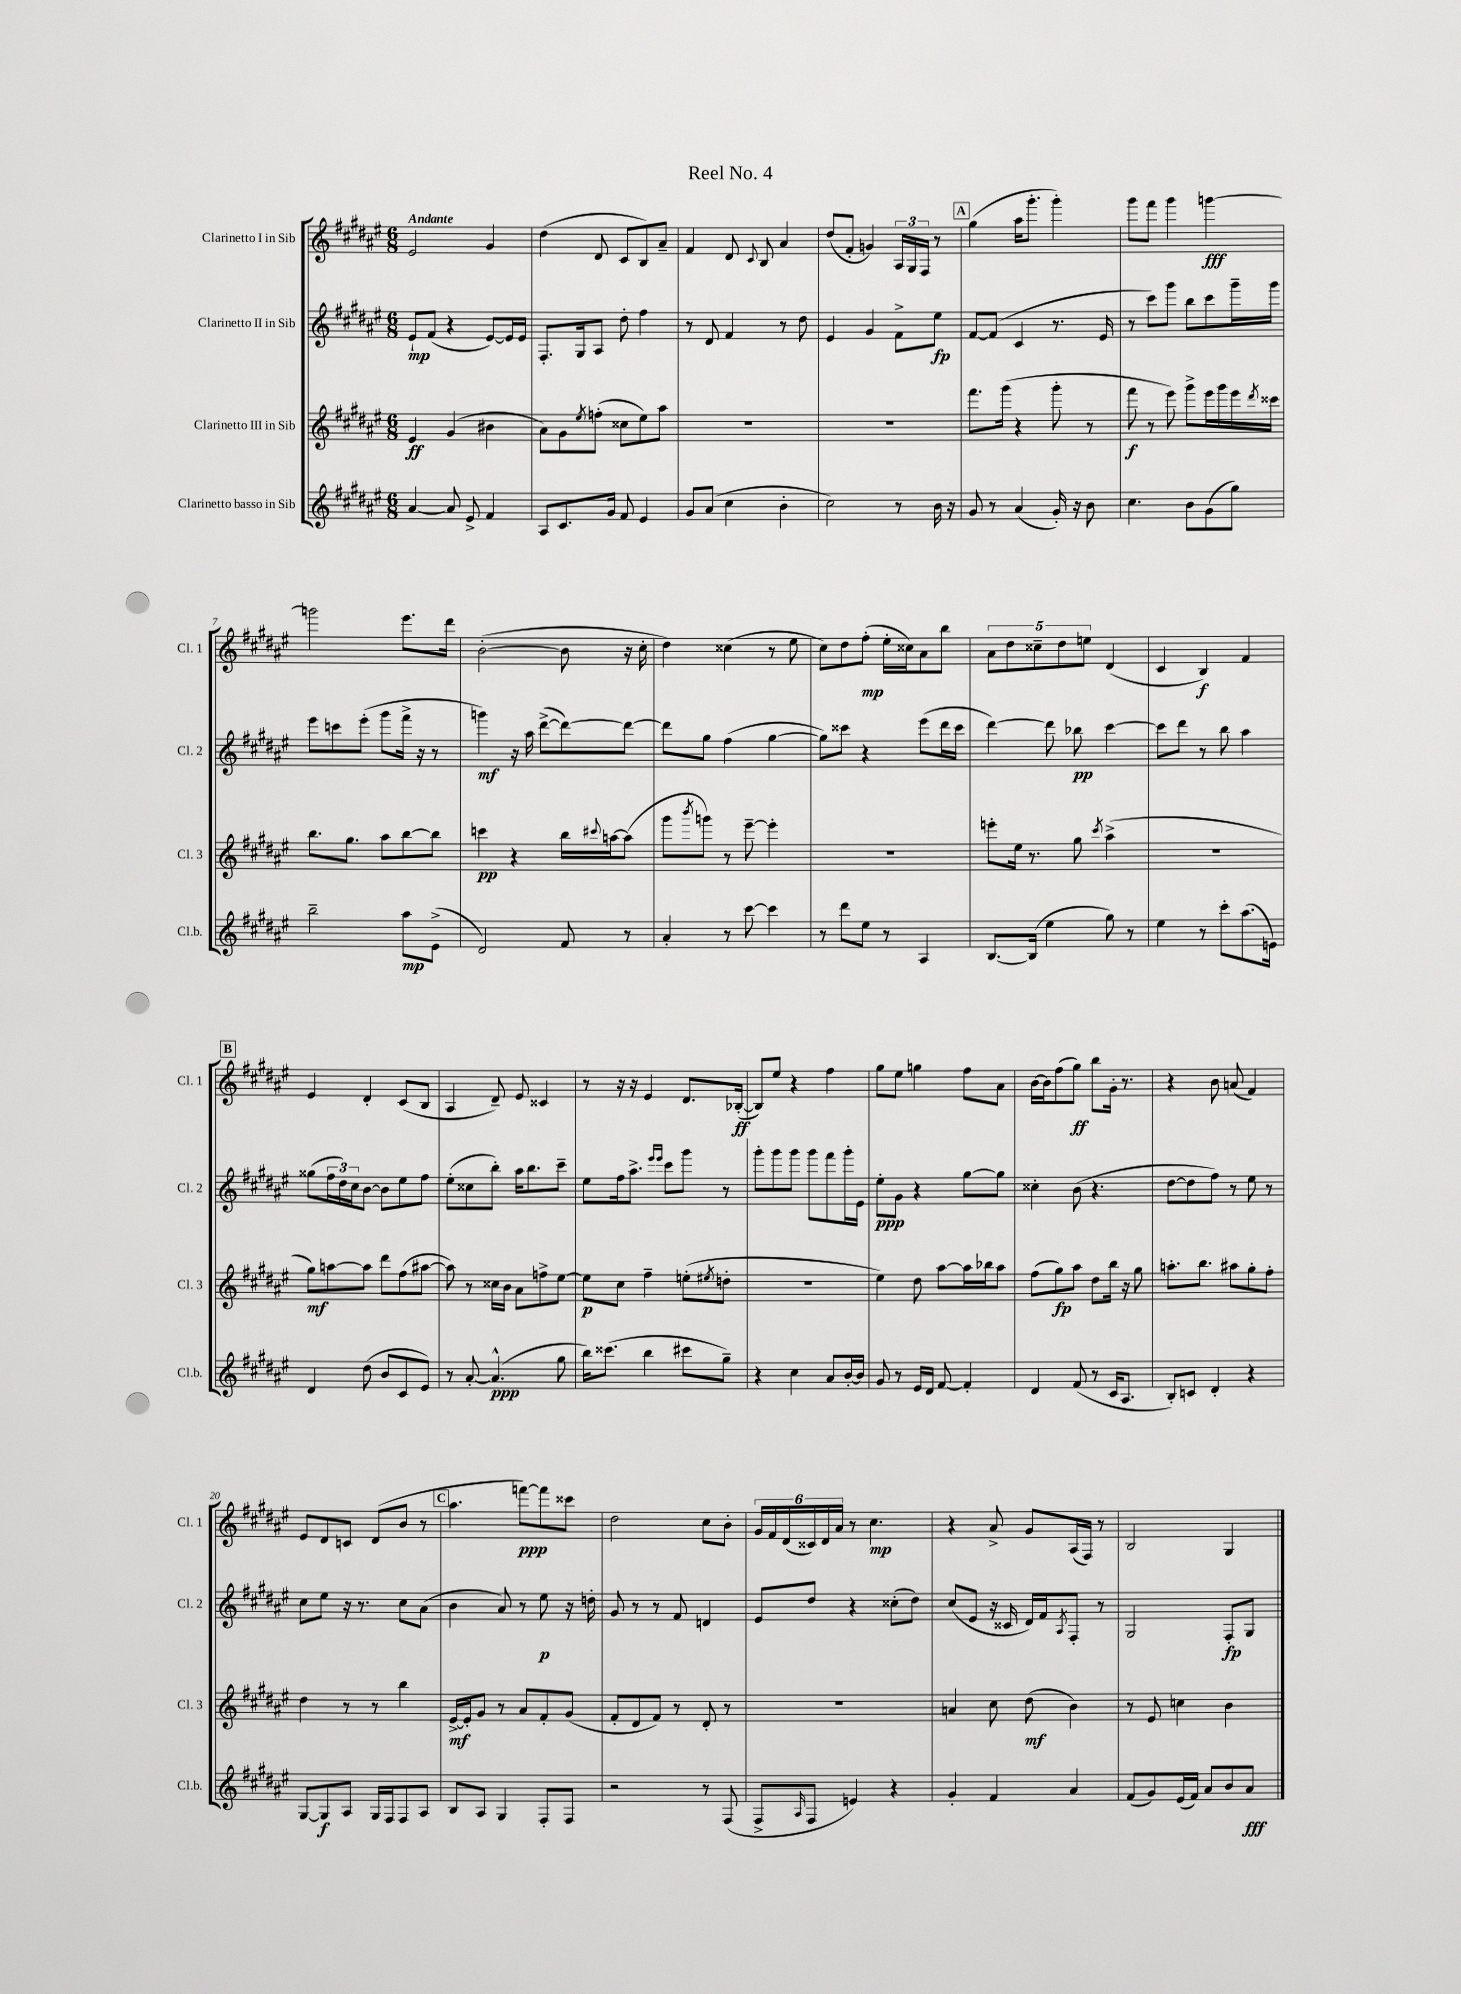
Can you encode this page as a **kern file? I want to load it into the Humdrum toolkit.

**kern	**kern	**kern	**kern
*staff4	*staff3	*staff2	*staff1
*clefG2	*clefG2	*clefG2	*clefG2
*k[f#c#g#d#a#e#]	*k[f#c#g#d#a#e#]	*k[f#c#g#d#a#e#]	*k[f#c#g#d#a#e#]
*M6/8	*M6/8	*M6/8	*M6/8
[4a#	4e#	8e#`	2e#
.	.	(8f#	.
8a#]	(4g#	4r	.
8e#^	.	.	.
4f#	4b#	[8e#)	4g#
.	.	16e#]	.
.	.	16e#	.
=	=	=	=
8A#	8a#)	8.F#'	(4dd#
8.c#	8g#	.	.
.	.	16G#	.
.	8qee#	.	.
.	(8ff'	8A#	8d#
16g#	.	.	.
8f#	8cc##	8dd#'	8c#
4e#	8ee#)	4ff#	8B)
.	8aa#	.	8a#~
=	=	=	=
8g#	2.r	8r	4f#
(8a#	.	8d#	.
4cc#	.	4f#	8d#
.	.	.	8qqc#
.	.	.	8B
4b'	.	8r	4a#
.	.	8dd#	.
=	=	=	=
2cc#)	2.r	4e#	(8dd#
.	.	.	8f#'
.	.	4g#	4g)
8r	.	8f#^	24A#
.	.	.	24G#
.	.	.	24F#
16b	.	8ee#	8r
16r	.	.	.
=	=	=	=
8g#	8.fff#	[8f#	(4gg#
8r	.	(8f#]	.
.	(16ggg#	.	.
(4a#	4r	4c#	16aa#
.	.	.	8.ggg#'
16g#')	8ggg#'	8.r	4ggg#')
16r	.	.	.
8b	8r	.	.
.	.	16e#	.
=	=	=	=
4.cc#	8fff#	8r	8ggg#
.	8r	8ccc#)	8fff#
.	8eee#)	8ggg#	4ggg#
8b	8ggg#^	8bb	.
(8g#	16eee#	8ccc#	[4ggg
.	16ggg#	.	.
8gg#)	16eee#	16ggg#~	.
.	8qddd#	.	.
.	16ccc##	16ggg#	.
=	=	=	=
2bb~	8.bb	8eee#	2ggg]
.	.	8ccc	.
.	8.gg#	.	.
.	.	(8eee#'	.
.	8aa#	8ggg#	.
8aa#	[8bb	16fff#^	8.eee#
.	.	16r	.
(8e#^	8bb]	8r	.
.	.	.	16ddd#
=	=	=	=
2d#)	4ccc	4ggg)	([2b'
.	4r	16r	.
.	.	16aa#	.
.	.	([8ddd#^	.
8f#	16bb	8ddd#_)	8b]
.	8qqccc#	.	.
.	[16aa	.	.
8r	(8aa]	8ddd#_	16r
.	.	.	16cc#'
=	=	=	=
4a#'	8ggg#	8ddd#]	4dd#)
.	8qbbb	.	.
.	8ggg)	8gg#	.
8r	8r	(4ff#	(4cc##
[8ccc#	[8eee#~	.	.
4ccc#]	4eee#']	[4gg#	8r
.	.	.	8ee#
=	=	=	=
8r	2.r	8gg#])	8cc#)
8ddd#	.	8ccc##	8dd#
8ee#	.	4r	(8ff#'
8r	.	.	16ee#'
.	.	.	16cc##)
4A#	.	(8eee#	8a#
.	.	16ddd#	8bb
.	.	16ccc##	.
=	=	=	=
[8.B	8eee'	[4ddd#)	10a#
.	.	.	10dd#
.	16ee#	.	.
(16B]	8.r	.	.
.	.	.	10cc##~
4ee#	.	8ddd#]	.
.	.	.	10dd#
.	8gg#	8bb-	.
.	.	.	10ee
.	8qccc#	.	.
8gg#)	(4aa#^	[4ccc#	(4d#
8r	.	.	.
=	=	=	=
4ee#	2.r	8ccc#]	4c#
.	.	8ddd#	.
8r	.	8r	4B)
8ccc#'	.	8bb	.
(8.aa#	.	4aa#	4f#
16e)	.	.	.
=	=	=	=
4d#	8gg#)	(8gg##	4e#
.	[8aa	24ff#	.
.	.	24dd#)	.
.	.	24cc#	.
(8dd#	8aa]	[8b	4d#'
8b	8ddd#	8b]	.
8c#	(8ff#	8ee#	(8c#
8e#)	[8aa#	8ff#	8B
=	=	=	=
8r	8aa#])	(8ee#'	4A#
[8a#'	8r	8cc##	.
(4.a#^^]	16cc##	8bb')	8d#~)
.	16b	.	.
.	8a#	16aa#	8e#
.	.	8.bb	.
.	8ff^	.	4c##
8gg#	[8ee#	8ccc#~	.
=	=	=	=
16bb)	8ee#]	8ee#	8r
(8.ccc##	.	.	.
.	8cc#	16ff#	16r
.	.	8.aa#^	16r
4bb	4ff#~	.	4e#
.	.	16qqeee#	.
.	.	16qqeee#	.
.	.	8ccc#	.
8ccc#	(8ee'	8ggg#	8.d#
.	8qee#	.	.
8gg#~)	8dd'	8r	.
.	.	.	([16B-'
=	=	=	=
4r	2.r	8ggg#'	8B-])
.	.	8ggg#	8ee#
4cc#	.	8ggg#	4r
.	.	8ggg#	.
8a#	.	8fff#	4ff#
[16b'	.	16ggg#'	.
16b]	.	16e#	.
=	=	=	=
8g#	4ee#)	8ee#'	8gg#
8r	.	8g#	8ee#
16e#	8dd#	4r	4gg
16d#	.	.	.
[8f#	[8aa#	.	.
4f#']	16aa#]	[8gg#	8ff#
.	16bb-	.	.
.	8aa#	8gg#]	8a#
=	=	=	=
4d#	(8ff#	4cc##'	[16b
.	.	.	16b]
.	8gg#)	.	(8ff#
(8f#	8aa#	(8b	8gg#)
8r	8dd#	4.r	8bb
16c#	16bb	.	16g#'
8.A#	16r	.	8.r
.	8gg#	.	.
=	=	=	=
8B')	8.aa'	[8dd#	4r
8c	.	8dd#]	.
.	8.bb	.	.
4d#'	.	8ff#)	8b
.	8aa#	8r	(8a
4r	8gg#'	8ee#	4f#)
.	8ff#'	8r	.
=	=	=	=
[8G#	4dd#	8cc#	8e#
8G#]	.	8ee#	8d#
8A#	8r	16r	8c
.	.	8.r	.
16G#	8r	.	(8d#
16F#	.	.	.
8F#	4bb	8cc#	8b
8A#	.	(8a#	8r
=	=	=	=
8B	[16e#^	4b	4.aa#
.	16e#']	.	.
8A#	8g#	.	.
4G#	8r	8a#)	.
.	8a#	8r	[8fff)
8F#'	8f#'	8ee#	8fff]
8F#	(8g#	16r	8ccc##
.	.	16dd'	.
=	=	=	=
2r	8f#'	8g#	2dd#
.	8d#	8r	.
.	8f#)	8r	.
.	8r	8f#	.
8r	8d#'	4d	8cc#
(8F#	8r	.	8b'
=	=	=	=
8F#^	2.r	8e#	24g#
.	.	.	24f#
.	.	.	(24d#
16qqA#	.	.	.
8F#	.	8dd#	24c##)
.	.	.	24d#
.	.	.	24a#
4e)	.	4r	8r
.	.	.	4.cc#
4r	.	(8cc##'	.
.	.	8dd#)	.
=	=	=	=
4g#'	4a	(8cc#	4r
.	.	8e#	.
4f#	8cc#	16r	8a#^
.	.	16c##	.
.	(8dd#	16d#)	8g#
.	.	16f#	.
.	.	8qA#	.
4a#	4b)	8F#'	(16A#
.	.	.	16F#)
.	.	8r	8r
=	=	=	=
(8f#	8r	2G#	2B
8g#)	8e#	.	.
(16e#	4cc	.	.
16f#)	.	.	.
8a#	.	.	.
8b	4b	8F#'	4G#
8a#	.	8G#	.
==	==	==	==
*-	*-	*-	*-
